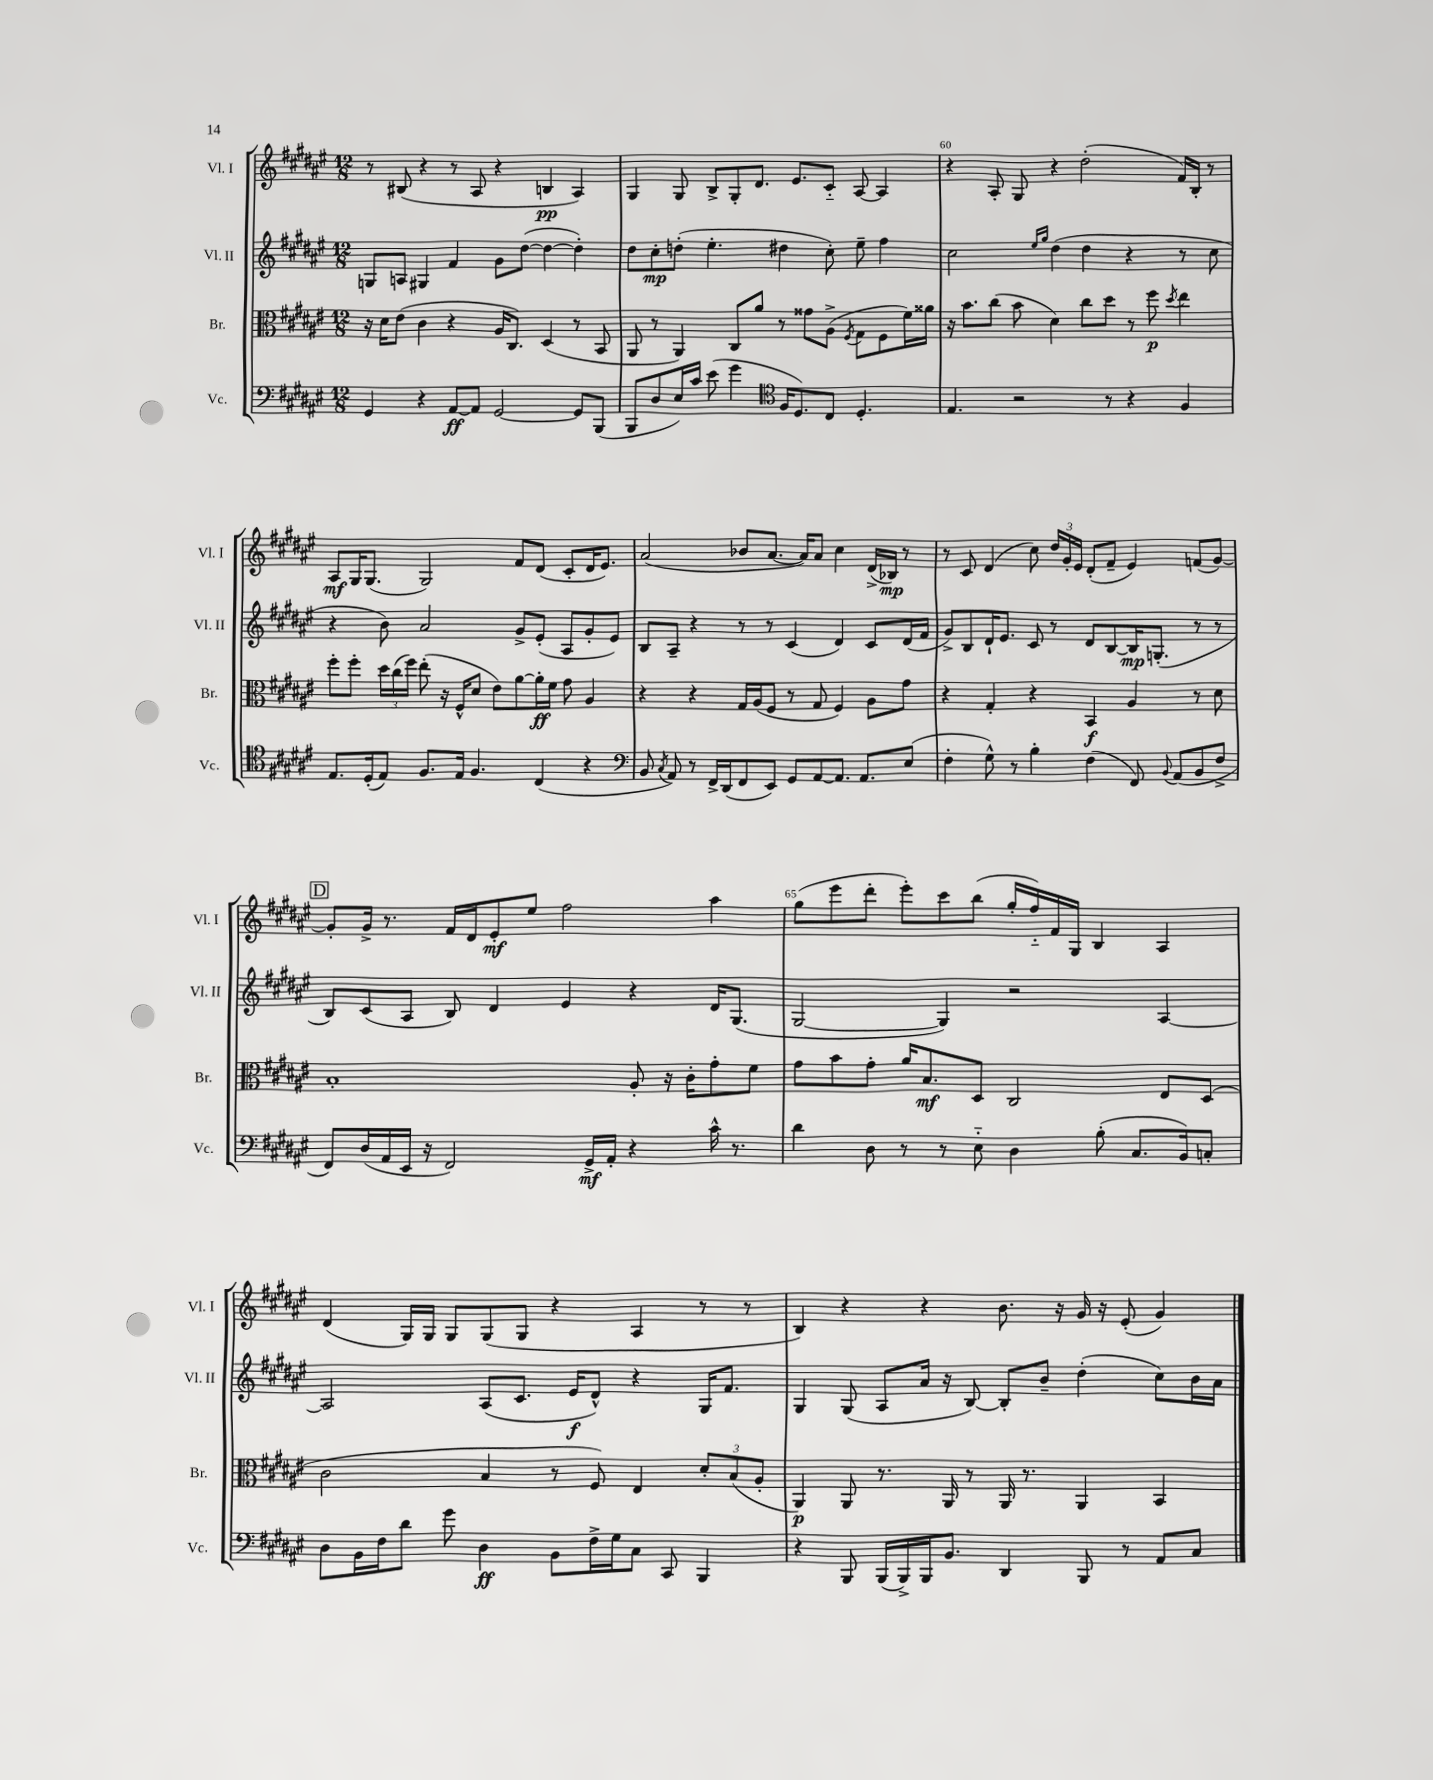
<<
\new StaffGroup <<
\new Staff = "s0" \with { instrumentName = "Vl. I" shortInstrumentName = "Vl. I" } {
    \clef treble \key fis \major \numericTimeSignature \time 12/8
    \autoBeamOff r8 bis8( r4 r8 ais8 r4 b4\pp ais4) |
    gis4 gis8 b8[-> gis8-. dis'8.] eis'8.[ cis'8]-_ ais8~ ais4 |
    r4 ais8-. gis8 r4 dis''2-.( fis'16[) b16]-. r8 |
    ais8[\mf gis16 gis8.]( gis2) fis'8[ dis'8]( cis'8[-. dis'16 eis'8.]) |
    ais'2( bes'8[ ais'8.]~ ais'16[) ais'8] cis''4 dis'16[->( bes16]\mp) r8 |
    r8 cis'8 dis'4( cis''8) \tuplet 3/2 { dis''16[ gis'16-. eis'16] } dis'8[-.( fis'8]-- eis'4) f'8[( gis'8]~) |
    \mark \markup { \box "D" } gis'8[-. gis'16]-> r8. fis'16[ dis'16 eis'8-.\mf eis''8] fis''2 ais''4 |
    gis''8[( eis'''8 dis'''8]-. eis'''8[-.) cis'''8 b''8]( gis''16[-. fis''16-_) fis'16 gis16] b4 ais4 |
    dis'4( gis16[) gis16] gis8[ gis8( gis8] r4 ais4 r8 r8 |
    b4) r4 r4 b'8. r16 gis'16 r16 eis'8-.( gis'4) \bar "|." |
}
\new Staff = "s1" \with { instrumentName = "Vl. II" shortInstrumentName = "Vl. II" } {
    \clef treble \key fis \major \numericTimeSignature \time 12/8
    \autoBeamOff g8[ a8] gis4 fis'4 gis'8[ dis''8]~( dis''4~ dis''4-.) |
    dis''8[ cis''8-.\mp d''8]-.( eis''4.-. dis''4 cis''8-.) eis''8-- fis''4 |
    cis''2 \grace { eis''16[ gis''16] } dis''4( dis''4 r4 r8 cis''8 |
    r4 b'8) ais'2 gis'8[-> eis'8]-.( ais8[ gis'8-. eis'8]) |
    b8[ ais8]-- r4 r8 r8 cis'4( dis'4) cis'8[ dis'16( fis'16] |
    gis'8[->) b8 dis'16-! eis'8.] cis'8 r8 dis'8[ b8~ b16\mp g8.]-.( r8 r8 |
    \mark \markup { \box "D" } b8[) cis'8( ais8] b8) dis'4 eis'4 r4 dis'16[ gis8.]( |
    gis2~ gis4) r2 ais4~ |
    ais2 ais8[( cis'8.] eis'16[\f dis'8]-^) r4 gis16[ fis'8.] |
    gis4 gis8( ais8[ ais'16] r16 b8~) b8[-. b'8]-- dis''4-.( cis''8[) b'16 ais'16] \bar "|." |
}
\new Staff = "s2" \with { instrumentName = "Br." shortInstrumentName = "Br." } {
    \clef alto \key fis \major \numericTimeSignature \time 12/8
    \autoBeamOff r16 dis'16[ eis'8]( cis'4 r4 ais16[ cis8.]) dis4( r8 b,8 |
    ais,8 r8 ais,4) cis8[ ais'8] r8 gisis'8[ ais8]->( \acciaccatura { fis8 } gis8[ fis8 fis'16) aisis'16] |
    r16 b'8.[ cis''8]( b'8 dis'4) cis''8[ dis''8] r8 fis''8\p \acciaccatura { dis''8 } eis''4 |
    fis''8[-. fis''8]-. \tuplet 3/2 { dis''16[ cis''16( fis''16]) } eis''8-.( r16 fis16[-^ dis'8] eis'8[) ais'8~ ais'16-.\ff fis'16] gis'8 ais4 |
    r4 r4 gis16[ ais16( fis8] r8 gis8 fis4) ais8[ gis'8] |
    r4 gis4-. r4 b,4\f ais4 r8 dis'8 |
    \mark \markup { \box "D" } b1-. ais8-. r16 cis'16[-. gis'8-. fis'8] |
    gis'8[ b'8 gis'8]-. ais'16[ b8.\mf dis8] cis2 eis8[ dis8]( |
    cis'2 b4 r8 fis8) eis4 \tuplet 3/2 { dis'8[-. b8( ais8]-. } |
    ais,4\p) ais,8 r8. ais,16 r8 ais,16 r8. ais,4 b,4 \bar "|." |
}
\new Staff = "s3" \with { instrumentName = "Vc." shortInstrumentName = "Vc." } {
    \clef bass \key fis \major \numericTimeSignature \time 12/8
    \autoBeamOff gis,4 r4 ais,8[~\ff ais,8] gis,2~ gis,8[ b,,8]( |
    b,,8[ dis8 eis16) cis'16] eis'8( gis'4 \clef tenor fis16[ dis8.) cis8] dis4.-. |
    eis4. r2 r8 r4 fis4 |
    eis8.[ dis16-.( eis8]) fis8.[ eis16] fis4. cis4( r4 |
    \clef bass b,8 \acciaccatura { cis8 } ais,8) r8 fis,16[-> dis,16( fis,8 eis,8]) gis,8[ ais,8~ ais,8.] ais,8.[ eis8]( |
    fis4-. gis8-^) r8 b4-. fis4( fis,8) \appoggiatura { b,8 } ais,8[( b,8 fis8]-> |
    \mark \markup { \box "D" } fis,8[) dis16( ais,16 eis,16] r16 fis,2) gis,16[->\mf ais,16]-. r4 cis'16-^ r8. |
    dis'4 dis8 r8 r8 eis8-_ dis4 b8-.( cis8.[ b,16) c8]-. |
    dis8[ b,16 fis16 dis'8] gis'8 dis4\ff b,8[ fis16-> gis16 cis8] cis,8 b,,4 |
    r4 b,,8 b,,16[( b,,16->) b,,16 b,8.] dis,4 b,,8 r8 ais,8[ cis8] \bar "|." |
}
>>
>>
\layout { \context { \Score currentBarNumber = #58 \override BarNumber.break-visibility = ##(#f #t #t) barNumberVisibility = #(every-nth-bar-number-visible 5) } }
